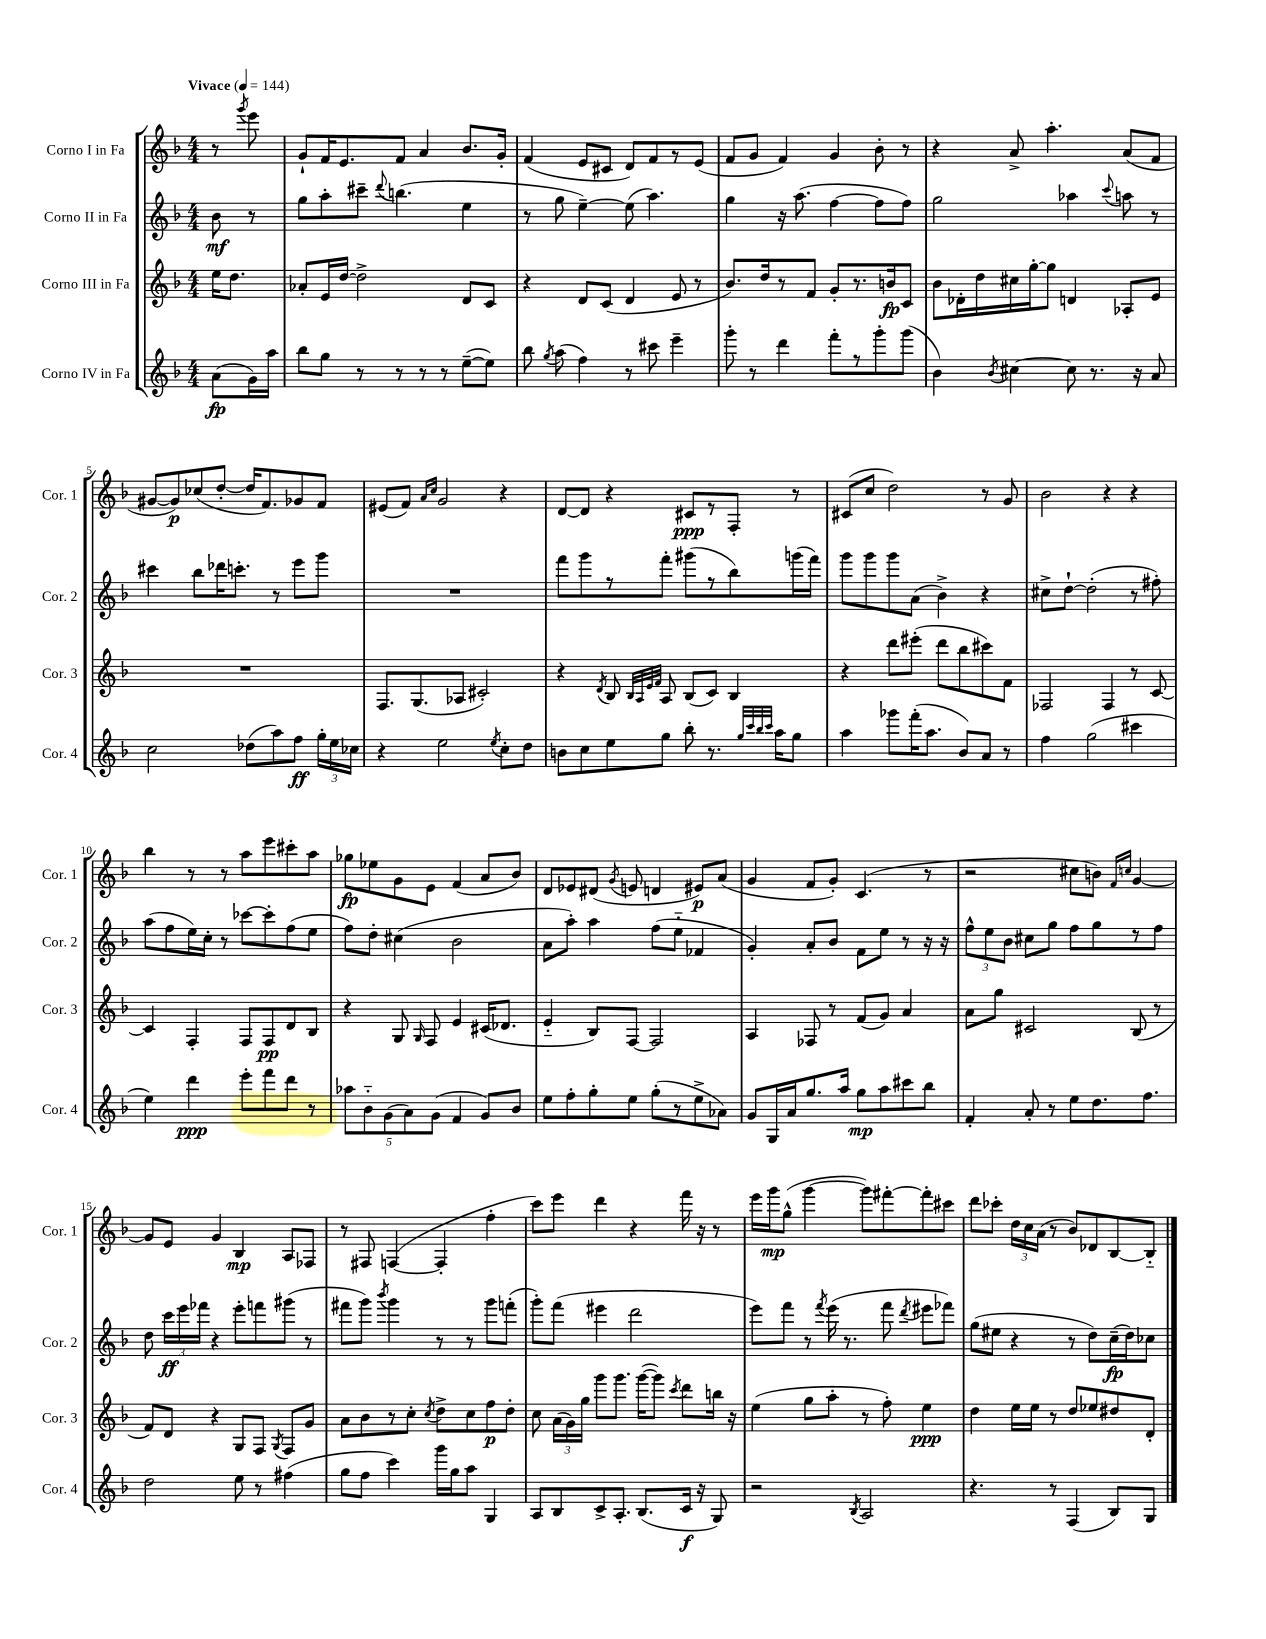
<<
\new StaffGroup <<
\new Staff = "s0" \with { instrumentName = "Corno I in Fa" shortInstrumentName = "Cor. 1" } {
    \clef treble \key f \major \numericTimeSignature \time 4/4 \partial 4 \tempo "Vivace" 4 = 144
    \autoBeamOff r8 \acciaccatura { g'''8 } e'''8 |
    g'8[-! f'16 e'8. f'8] a'4 bes'8.[ g'16]-. |
    f'4( e'8[ cis'8] d'8[) f'8 r8 e'8]( |
    f'8[ g'8] f'4) g'4 bes'8-. r8 |
    r4 a'8-> a''4.-. a'8[( f'8] |
    gis'8[~ gis'8\p) ces''8( d''8]~-. d''16[ f'8.) ges'8 f'8] |
    eis'8[( f'8]) \grace { a'16[ c''16] } g'2 r4 |
    d'8[~ d'8] r4 cis'8[\ppp r8 f8]-. r8 |
    cis'8[( c''8] d''2) r8 g'8 |
    bes'2 r4 r4 |
    bes''4 r8 r8 a''8[ e'''8 cis'''8-. a''8] |
    ges''8[\fp ees''8 g'8 e'8] f'4( a'8[ bes'8]) |
    d'8[ ees'8 dis'8]( \acciaccatura { g'8 } e'8 d'4 eis'8[\p) a'8]( |
    g'4 f'8[ g'8]-.) c'4.( r8 |
    r2 cis''8[ b'8]) \grace { f'16[ c''16] } g'4~ |
    g'8[ e'8] g'4 bes4\mp a8[ fes8] |
    r8 fis8 f4~( f4-. f''4-. |
    c'''8[) e'''8] d'''4 r4 f'''16 r16 r8 |
    e'''16[ g'''16\mp g''8]-^( g'''4~ g'''8[) fis'''8~-. fis'''8-. cis'''8] |
    d'''8[ ces'''8]-. \tuplet 3/2 { d''16[ c''16 a'16]( } r8 bes'8[) des'8 bes8~ bes8]-_ \bar "|." |
}
\new Staff = "s1" \with { instrumentName = "Corno II in Fa" shortInstrumentName = "Cor. 2" } {
    \clef treble \key f \major \numericTimeSignature \time 4/4 \partial 4
    \autoBeamOff bes'8\mf r8 |
    g''8[ a''8-. cis'''8]-- \appoggiatura { d'''8 } b''4.( e''4 |
    r8 g''8 e''4~--) e''8( a''4.) |
    g''4 r16 a''8.( f''4~ f''8[ f''8]) |
    g''2 aes''4 \appoggiatura { c'''8 } a''8 r8 |
    cis'''4 bes''8[ des'''16 c'''8.]-. r8 e'''8[ g'''8] |
    R1 |
    f'''8[ g'''8 r8 f'''8]-. gis'''8[( r8 bes''8) g'''16( f'''16]) |
    g'''8[ g'''8 g'''8 a'8]( bes'4->) r4 |
    cis''8[-> d''8]~-! d''2-.( r8 fis''8-.) |
    a''8[( f''8 e''16) c''16]-. r8 ces'''8[~ ces'''8-. f''8( e''8] |
    f''8[) d''8]-. cis''4( bes'2 |
    a'8[ a''8]-.) a''4 f''8[( e''8]-_ fes'4 |
    g'4-.) a'8[-. bes'8] f'8[ e''8] r8 r16 r16 |
    \tuplet 3/2 { f''8[-^ e''8 bes'8] } cis''8[ g''8] f''8[ g''8 r8 f''8] |
    d''8 \tuplet 3/2 { c'''16[\ff e'''16 fes'''16] } r4 e'''8[-. f'''8 gis'''8]( r8 |
    fis'''8[ g'''8]) \acciaccatura { bes'''8 } g'''4 r8 r8 g'''8[ f'''8]-.( |
    g'''8[-.) f'''8]( eis'''4 d'''2 |
    e'''8[) f'''8] r8 \acciaccatura { f'''8 } e'''16( r8. f'''8 \acciaccatura { d'''8 } eis'''8[ fes'''8]) |
    g''8[( eis''8] r4 r8 d''8[) c''16--\fp( d''16) ces''8] \bar "|." |
}
\new Staff = "s2" \with { instrumentName = "Corno III in Fa" shortInstrumentName = "Cor. 3" } {
    \clef treble \key f \major \numericTimeSignature \time 4/4 \partial 4
    \autoBeamOff e''16[ d''8.] |
    aes'8[-. e'16 d''16]~ d''2-> d'8[ c'8] |
    r4 d'8[ c'8]( d'4 e'8 r8 |
    bes'8.[) d''16 r8 f'8] g'8[-. r8. b'16\fp c'8] |
    bes'8[ des'16-. d''16 cis''16 g''16~-. g''8] d'4 aes8[-. e'8] |
    R1 |
    f8.[ g8.( aes8] cis'2-.) |
    r4 \acciaccatura { d'8 } bes8 \grace { bes32[ a32 e'32 f'32] } a8 bes8[( c'8]) bes4 |
    r4 d'''8[ eis'''8]-.( d'''8[ bes''8 cis'''8) f'8] |
    fes2 fes4 r8 c'8~ |
    c'4 f4-. f8[ f8\pp d'8 bes8] |
    r4 g8 \grace { g16 } f8 e'4 cis'16[( des'8.] |
    e'4-_ bes8[) f8]~ f2 |
    a4 fes8 r8 f'8[( g'8]) a'4 |
    a'8[ g''8] cis'2 bes8( r8 |
    f'8[) d'8] r4 g8[ f8] \acciaccatura { g8 } f8[ g'8] |
    a'8[ bes'8 r8 c''8]-. \acciaccatura { c''8 } d''8[-> c''8 f''8\p d''8]-. |
    c''8 \tuplet 3/2 { a'16[( g'16) g''16] } g'''8[ g'''8.] g'''16[~( g'''8]) \acciaccatura { c'''8 } d'''8[ b''16] r16 |
    e''4( g''8[ a''8]-. r8 f''8-.) e''4\ppp |
    d''4 e''16[ e''16] r8 d''8[ ees''8 dis''8 d'8]-. \bar "|." |
}
\new Staff = "s3" \with { instrumentName = "Corno IV in Fa" shortInstrumentName = "Cor. 4" } {
    \clef treble \key f \major \numericTimeSignature \time 4/4 \partial 4
    \autoBeamOff a'8[\fp( g'16) a''16] |
    bes''8[ g''8] r8 r8 r8 r8 e''8[~--( e''8]) |
    bes''8 \acciaccatura { g''8 } a''8( f''4) r8 cis'''8 e'''4-- |
    g'''8-. r8 d'''4 f'''8[-. r8 g'''8-. g'''8]( |
    bes'4) \acciaccatura { bes'8 } cis''4~ cis''8 r8. r16 a'8 |
    c''2 des''8[( a''8) f''8]\ff \tuplet 3/2 { g''16[-. e''16 ces''16] } |
    r4 e''2 \acciaccatura { e''8 } c''8[-. d''8] |
    b'8[ c''8 e''8 g''8] bes''8-. r8. \grace { g''32[ c'''32 bes''32 c'''32] } a''16[ g''8] |
    a''4 ges'''8[ f'''16-.( a''8.] bes'8[) a'8] r8 |
    f''4 g''2( cis'''4 |
    e''4) d'''4\ppp e'''8[-. f'''8 d'''8] r8 |
    \tuplet 5/4 { aes''8[ bes'8-_ g'8( a'8) g'8]( } f'4 g'8[) bes'8] |
    e''8[ f''8-. g''8-. e''8] g''8[-.( r8 e''8-> aes'8]) |
    g'8[ g16 a'16 g''8. a''16] g''8[\mp a''8 cis'''8 bes''8] |
    f'4-. a'8-. r8 e''8[ d''8. f''8.] |
    d''2 e''8 r8 fis''4( |
    g''8[ f''8] c'''4) g'''16[ g''16 a''8] g4 |
    a8[ bes8 c'8-> a8.]-. bes8.[( c'16]\f r16 g8) |
    r2 \acciaccatura { bes8 } a2 |
    r4. r8 f4( bes8[) g8] \bar "|." |
}
>>
>>
